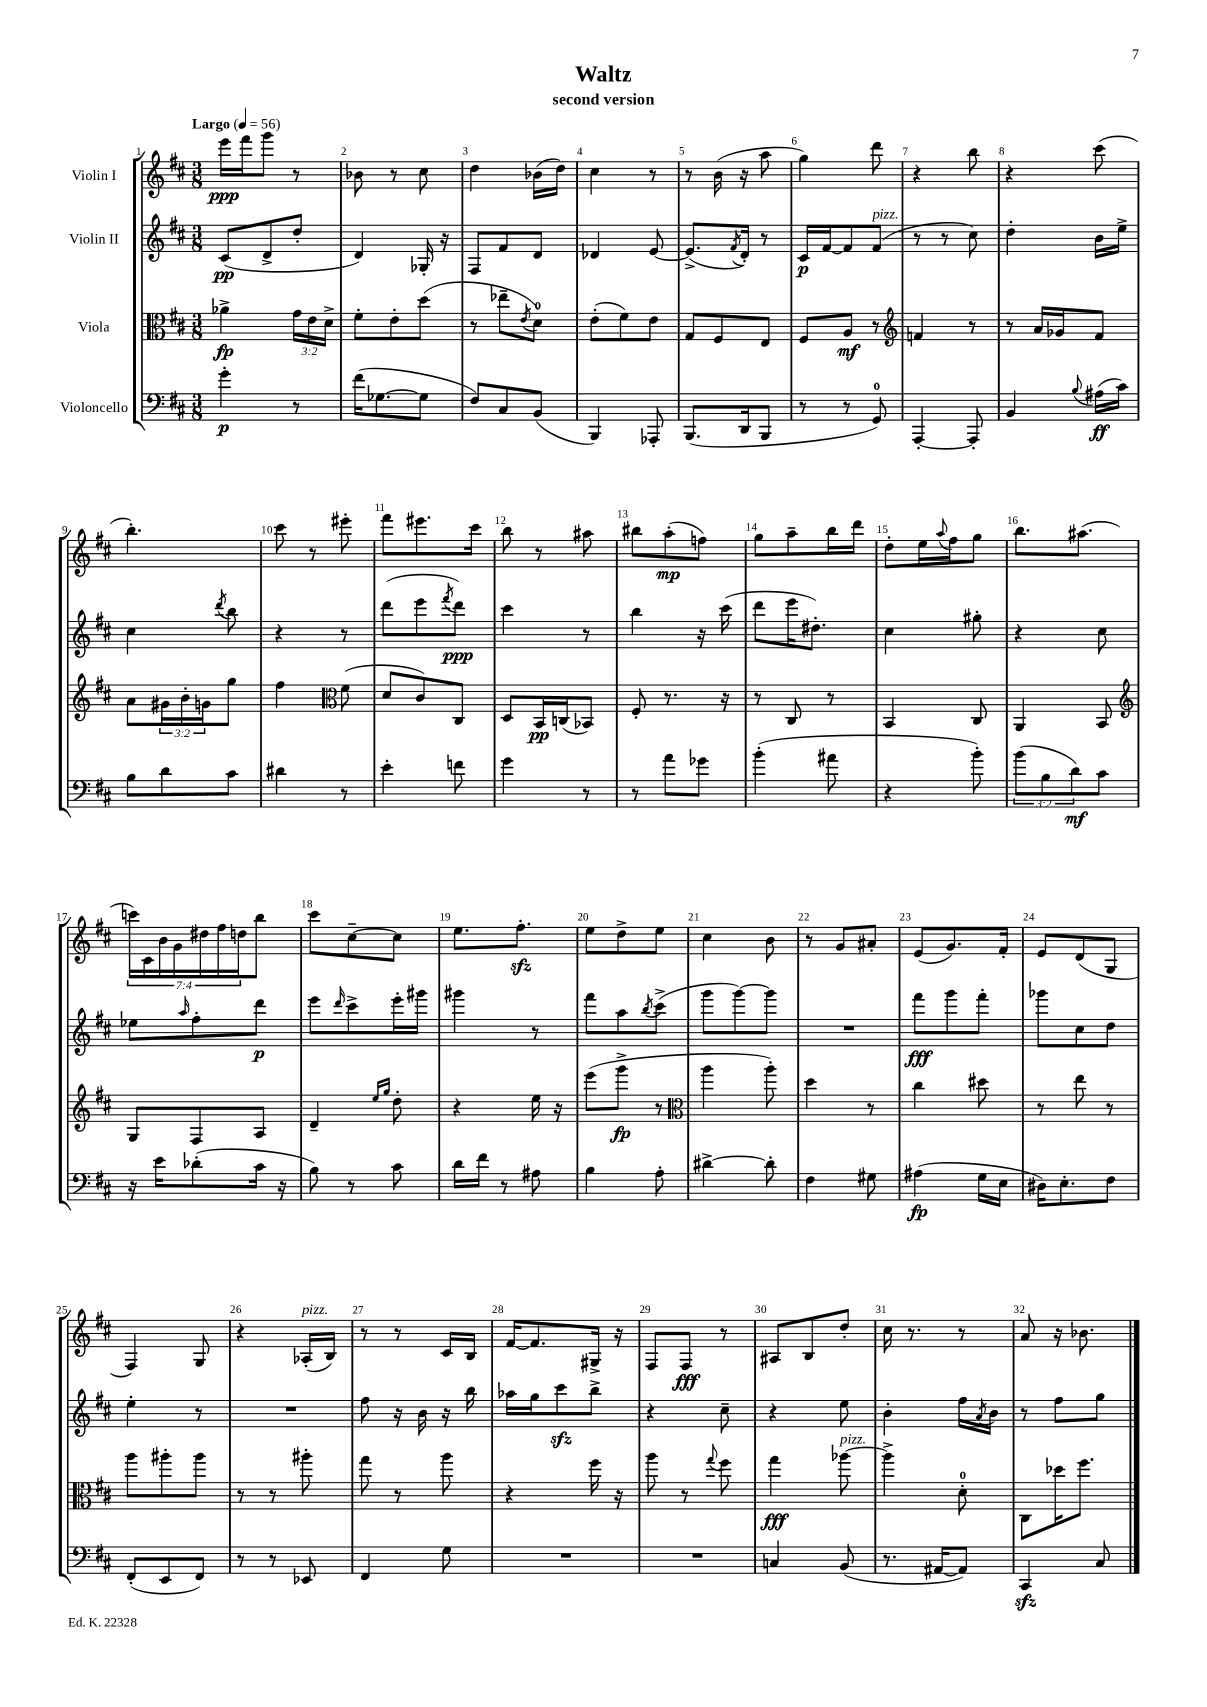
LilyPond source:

\header { title = "Waltz" subtitle = "second version" }
<<
\new StaffGroup <<
\new Staff = "s0" \with { instrumentName = "Violin I" } {
    \clef treble \key d \major \numericTimeSignature \time 3/8 \override Staff.TupletNumber.text = #tuplet-number::calc-fraction-text \tempo "Largo" 4 = 56
    e'''16\ppp fis'''16 g'''8 r8 |
    bes'8 r8 cis''8 |
    d''4 bes'16( d''16) |
    cis''4 r8 |
    r8 b'16( r16 a''8 |
    g''4) d'''8 |
    r4 b''8 |
    r4 cis'''8( |
    b''4.-.) |
    cis'''8 r8 eis'''8-. |
    fis'''8 eis'''8. cis'''16 |
    b''8 r8 ais''8 |
    bis''8 a''8-.\mp( f''8) |
    g''8 a''8-- b''16 d'''16 |
    d''8-. e''16 \appoggiatura { a''8 } fis''16 g''8 |
    b''8. ais''8.( |
    \tuplet 7/4 { c'''16) cis'16 b'16 g'16 dis''16 fis''16 d''16 } b''8 |
    cis'''8 cis''8~-- cis''8 |
    e''8. fis''8.-.\sfz |
    e''8 d''8-> e''8 |
    cis''4 b'8 |
    r8 g'8 ais'8-. |
    e'8( g'8.) fis'16-. |
    e'8 d'8( g8 |
    fis4) g8 |
    r4 aes16-.^\markup { \italic "pizz." }( b16) |
    r8 r8 cis'16 b16 |
    fis'16~ fis'8. gis16-> r16 |
    fis8 fis8\fff r8 |
    ais8 b8 d''8-. |
    cis''16 r8. r8 |
    a'8 r16 bes'8. \bar "|." |
}
\new Staff = "s1" \with { instrumentName = "Violin II" } {
    \clef treble \key d \major \numericTimeSignature \time 3/8
    cis'8\pp( d'8-> d''8-. |
    d'4) ges16-. r16 |
    fis8 fis'8 d'8 |
    des'4 e'8~ |
    e'8.->( \acciaccatura { fis'8 } d'16-.) r8 |
    cis'16\p fis'16~ fis'8 fis'8^\markup { \italic "pizz." }( |
    r8 r8 cis''8) |
    d''4-. b'16 e''16-> |
    cis''4 \acciaccatura { d'''8 } b''8 |
    r4 r8 |
    d'''8( e'''8 \acciaccatura { fis'''8 } d'''8\ppp) |
    cis'''4 r8 |
    b''4 r16 cis'''16( |
    d'''8 e'''16 dis''8.-.) |
    cis''4 gis''8-. |
    r4 cis''8 |
    ees''8 \grace { a''16 } fis''8-. d'''8\p |
    e'''8 \grace { d'''16 } cis'''8-> e'''16-. gis'''16 |
    gis'''4 r8 |
    fis'''8 a''8 \acciaccatura { b''8 } cis'''8->( |
    g'''8 g'''8~) g'''8 |
    R4. |
    fis'''8\fff g'''8 fis'''8-. |
    ges'''8 cis''8 d''8 |
    e''4-. r8 |
    R4. |
    fis''8 r16 b'16 r16 b''16 |
    aes''16 g''16 cis'''8\sfz b''8-> |
    r4 cis''8-- |
    r4 e''8 |
    b'4-. fis''16 \acciaccatura { a'8 } b'16 |
    r8 fis''8 g''8 \bar "|." |
}
\new Staff = "s2" \with { instrumentName = "Viola" } {
    \clef alto \key d \major \numericTimeSignature \time 3/8 \override Staff.TupletNumber.text = #tuplet-number::calc-fraction-text
    aes'4->\fp \tuplet 3/2 { g'16 e'16 d'16-> } |
    fis'8-. e'8-. d''8( |
    r8 ees''8-- \acciaccatura { e'8 } d'8-0) |
    e'8-.( fis'8) e'8 |
    g8 fis8 e8 |
    fis8 a8\mf r8 |
    \clef treble f'4 r8 |
    r8 a'16 ges'16 fis'8 |
    a'8 \tuplet 3/2 { gis'16 b'16-. g'16 } g''8 |
    fis''4 \clef alto fis'8( |
    d'8 cis'8) cis8 |
    d8 b,16\pp c16( bes,8) |
    fis8-. r8. r16 |
    r8 cis8 r8 |
    b,4 cis8 |
    a,4 b,8 |
    \clef treble g8 fis8 a8 |
    d'4-- \grace { e''16 g''16 } d''8-. |
    r4 e''16 r16 |
    e'''8( g'''8->\fp r8 |
    \clef alto a''4 a''8-.) |
    d''4 r8 |
    cis''4 dis''8 |
    r8 e''8 r8 |
    a''8 ais''8-. ais''8 |
    r8 r8 ais''8-. |
    g''8 r8 a''8 |
    r4 fis''16 r16 |
    a''8 r8 \appoggiatura { g''8 } fis''8 |
    g''4\fff aes''8~^\markup { \italic "pizz." } |
    aes''4-> d'8-0-. |
    cis8 des''16 fis''8. \bar "|." |
}
\new Staff = "s3" \with { instrumentName = "Violoncello" } {
    \clef bass \key d \major \numericTimeSignature \time 3/8 \override Staff.TupletNumber.text = #tuplet-number::calc-fraction-text
    g'4-.\p r8 |
    fis'16( ges8.~ ges8 |
    fis8) cis8 b,8( |
    b,,4) aes,,8-. |
    b,,8.( d,16 b,,8 |
    r8 r8 g,8-0) |
    a,,4~-. a,,8-. |
    b,4 \appoggiatura { b8 } ais16\ff( cis'16) |
    b8 d'8 cis'8 |
    dis'4 r8 |
    e'4-. f'8 |
    g'4 r8 |
    r8 a'8 ges'8 |
    b'4-.( ais'8 |
    r4 b'8-.) |
    \tuplet 3/2 { b'8( b8 d'8\mf) } cis'8 |
    r16 e'16 des'8-.( cis'16 r16 |
    b8) r8 cis'8 |
    d'16 fis'16 r8 ais8 |
    b4 a8-. |
    dis'4~-> dis'8-. |
    fis4 gis8 |
    ais4\fp( g16 e16 |
    dis16) e8.-. fis8 |
    fis,8-.( e,8 fis,8) |
    r8 r8 ees,8 |
    fis,4 g8 |
    R4. |
    R4. |
    c4 b,8( |
    r8. ais,16~ ais,8) |
    cis,4\sfz cis8 \bar "|." |
}
>>
>>
\layout { \context { \Score \override BarNumber.break-visibility = ##(#f #t #t) barNumberVisibility = #all-bar-numbers-visible } }
